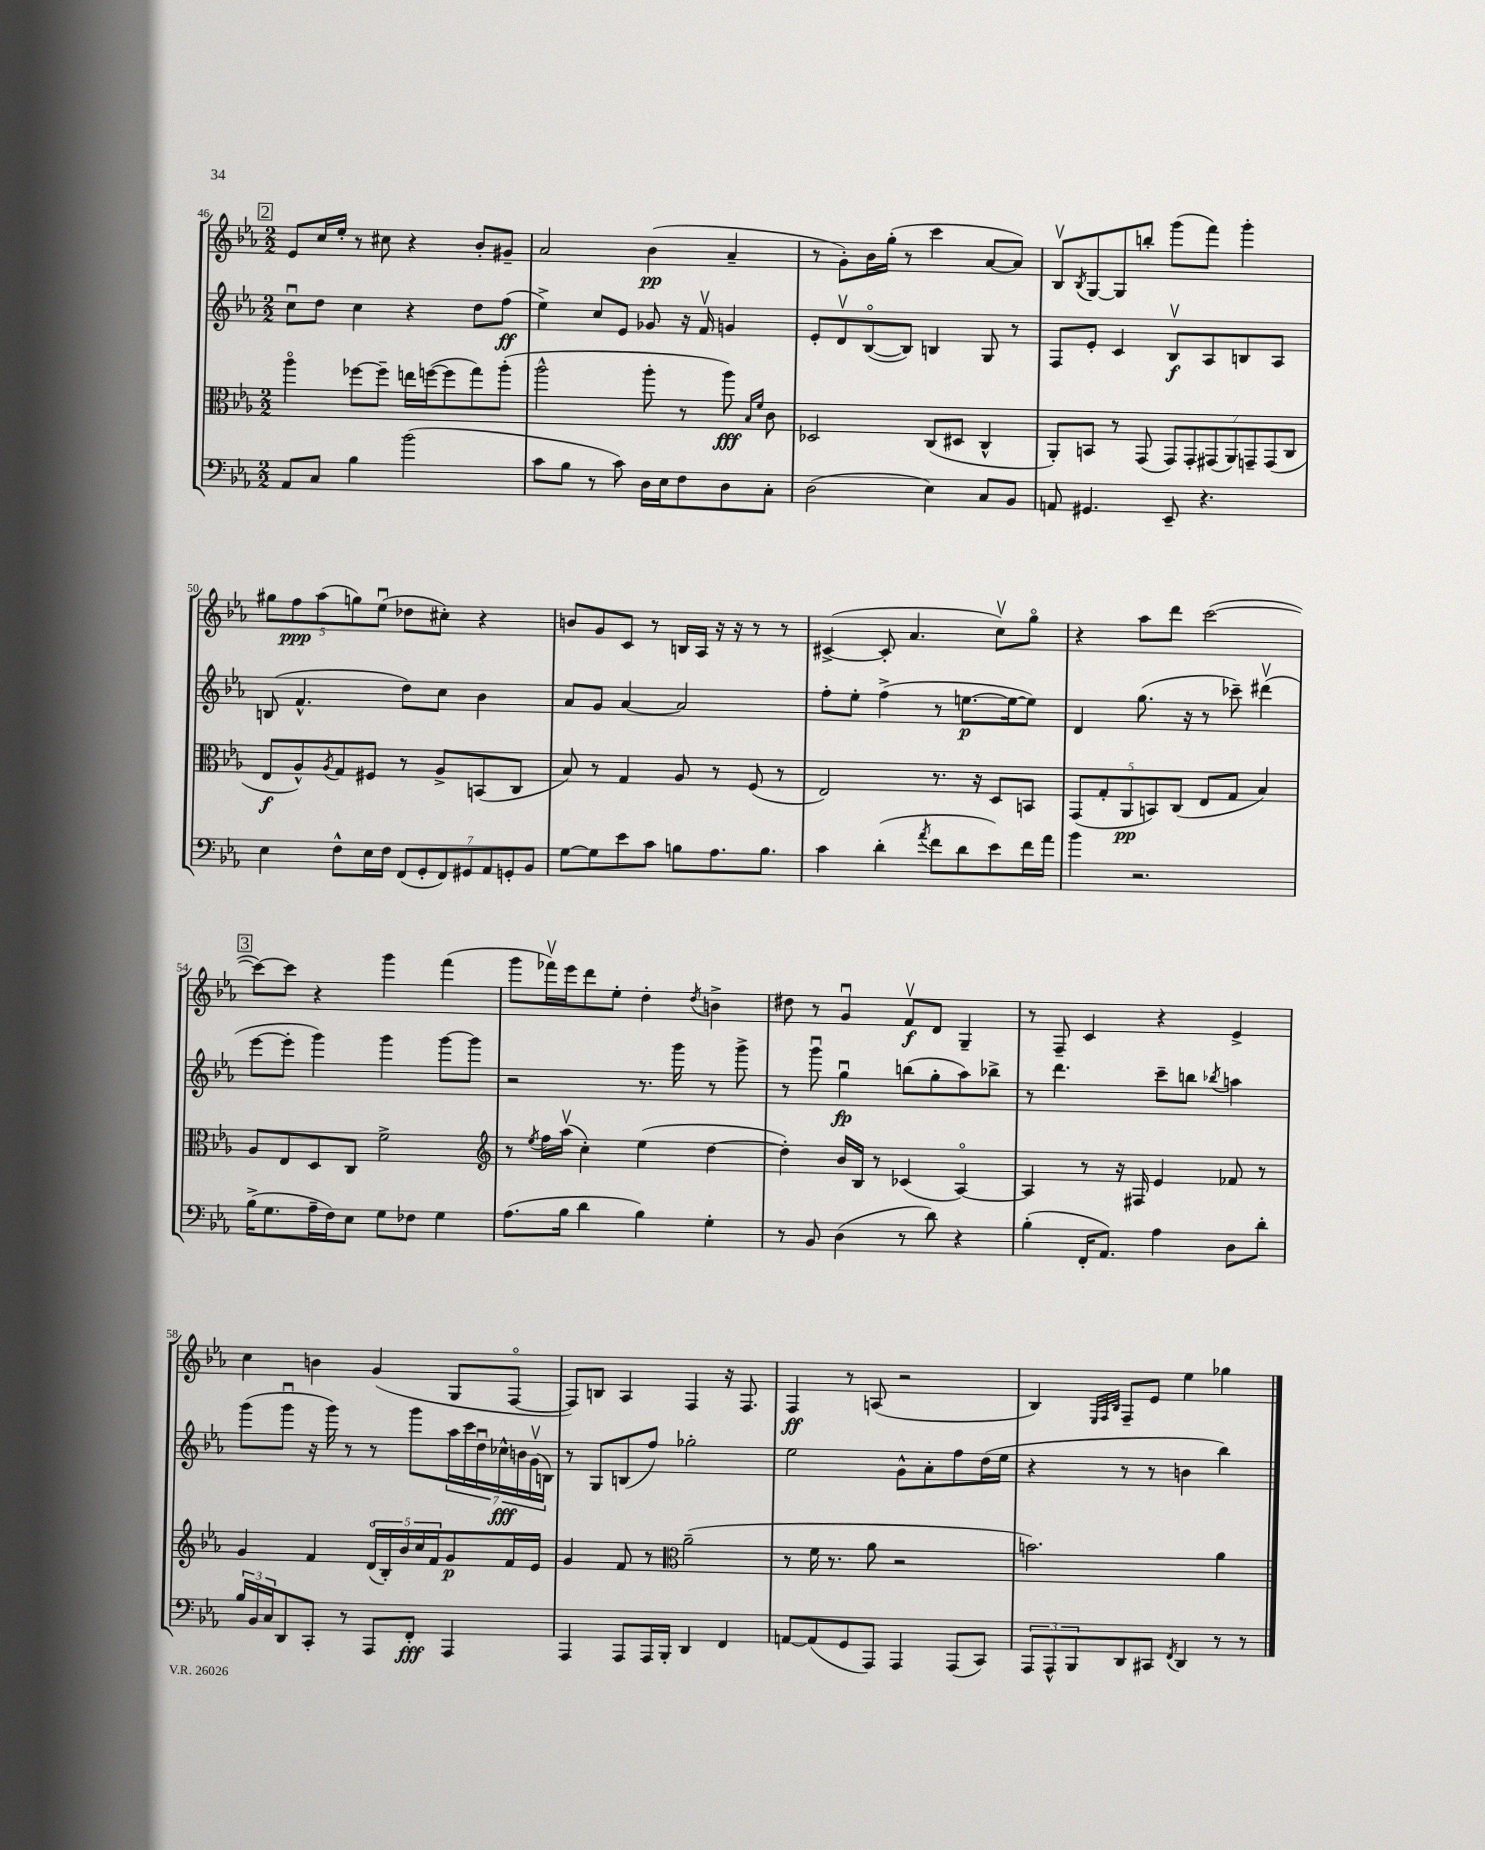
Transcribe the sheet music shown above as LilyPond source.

<<
\new StaffGroup <<
\new Staff = "s0" {
    \clef treble \key ees \major \numericTimeSignature \time 2/2
    \mark \markup { \box "2" } ees'8 c''16 ees''16-. r8 cis''8 r4 bes'8-. gis'8-- |
    aes'2 bes'4\pp( aes'4-- |
    r8 g'8-.) bes'16 g''16-.( r8 c'''4 aes'8~ aes'8) |
    bes8\upbow \acciaccatura { bes8 } g8~ g8 b''8-. g'''8( f'''8) g'''4-. |
    \tuplet 5/4 { gis''8 f''8\ppp aes''8( g''8) ees''8\downbow( } des''8 cis''8-.) r4 |
    b'8 g'8 c'8 r8 b16 aes16 r16 r16 r8 r8 |
    cis'4~->( cis'8-. aes'4. c''8\upbow) g''8\flageolet |
    r4 aes''8 d'''8 c'''2~( |
    \mark \markup { \box "3" } c'''8~) c'''8 r4 g'''4 f'''4( |
    g'''8 fes'''16\upbow) ees'''16 d'''8 ees''8-. d''4-. \acciaccatura { d''8 } b'4-> |
    dis''8 r8 g'4\downbow f'8\upbow\f d'8 g4-- |
    r8 f8-- c'4 r4 ees'4-> |
    c''4 b'4 g'4( g8 f8~\flageolet |
    f8) b8 aes4 f4 r16 f8. |
    f4\ff r8 a8( r2 |
    bes4) \grace { ees32 f32 bes32 } f8-- ees'8 ees''4 ges''4 \bar "|." |
}
\new Staff = "s1" {
    \clef treble \key ees \major \numericTimeSignature \time 2/2
    \mark \markup { \box "2" } c''8\downbow d''8 c''4 r4 d''8 f''8\ff( |
    ees''4->) c''8 ees'8 ges'8 r16 f'16\upbow g'4 |
    ees'8-. d'8\upbow bes8~\flageolet( bes8) b4 g8 r8 |
    f8 ees'8-. c'4 bes8\upbow\f aes8 b8 aes8 |
    b8( f'4.-^ d''8) c''8 bes'4 |
    aes'8 g'8 aes'4~ aes'2 |
    f''8-. ees''8-. f''4->( r8 e''8.~\p e''16~ e''8) |
    d'4 g''8.( r16 r8 ces'''8--) dis'''4\upbow( |
    \mark \markup { \box "3" } ees'''8~ ees'''8-. g'''4) g'''4 g'''8~ g'''8 |
    r2 r8. g'''16 r8 g'''8-> |
    r8 g'''8\downbow g''4\downbow\fp b''8( g''8-. aes''8) bes''8-> |
    r8 d'''4. c'''8-- b''8 \acciaccatura { bes''8 } a''4 |
    g'''8( g'''8\downbow r16 g'''16) r8 r8 g'''8 \tuplet 7/4 { aes''16 c'''16 d''16\downbow ces''16-^\fff b'16 g'16\upbow( b16) } |
    r8 g8 b8( f''8) ges''2-. |
    ees''2 g'8-^ aes'8-. f''8 d''16( ees''16 |
    r4 r8 r8 b'4 bes''4) \bar "|." |
}
\new Staff = "s2" {
    \clef alto \key ees \major \numericTimeSignature \time 2/2
    \mark \markup { \box "2" } aes''4\flageolet fes''8~ fes''8-- e''16 f''16~( f''8 g''8) aes''8-.( |
    aes''2-^ aes''8-. r8 aes''8\fff) \grace { bes16 f'16 } c'8 |
    des2 c8( dis8 c4-^ |
    aes,8-.) b,8 r8 g,8( \tuplet 7/4 { g,8) g,8-. gis,8( aes,8) g,8-- g,8( c8 } |
    ees8\f aes8-^) \acciaccatura { aes8 } g8 fis8 r8 aes8-> b,8( c8 |
    bes8) r8 g4 aes8 r8 f8( r8 |
    ees2) r8. r16 d8 b,8 |
    \tuplet 5/4 { g,8( g8-. aes,8\pp b,8) c8( } ees8 g8 bes4) |
    \mark \markup { \box "3" } aes8 ees8 d8 c8 f'2-> |
    \clef treble r8 \acciaccatura { ees''8 } f''16 aes''16\upbow( c''4-.) ees''4( d''4~ |
    d''4-.) bes'16 bes16 r8 ces'4( aes4~\flageolet) |
    aes4 r8 r16 fis16 ees'4 fes'8 r8 |
    g'4 f'4 \tuplet 5/4 { d'16\flageolet( bes16-.) bes'16 c''16 f'16 } g'8\p f'16 ees'16 |
    g'4 f'8 r8 \clef alto aes'2--( |
    r8 f'16 r8. aes'8 r2 |
    b'2.) aes'4 \bar "|." |
}
\new Staff = "s3" {
    \clef bass \key ees \major \numericTimeSignature \time 2/2
    \mark \markup { \box "2" } aes,8 c8 bes4 bes'2( |
    c'8 bes8 r8 c'8) d16 ees16 f8 d8 c8-. |
    d2( ees4) c8 bes,8 |
    a,8 gis,4. ees,8-- r4. |
    ees4 f8-^ ees16 f16 \tuplet 7/4 { f,8( g,8-. f,8) gis,8 aes,8 g,8-. bes,8 } |
    g8~ g8 ees'8 c'8 b8 aes8. b8. |
    c'4 d'4-.( \acciaccatura { aes'8 } f'8 d'8 ees'8) f'16 aes'16 |
    bes'4 r2. |
    \mark \markup { \box "3" } bes16->( g8. aes16-- f16) ees8 g8 fes8 g4 |
    aes8.( bes16 d'4 bes4) g4-. |
    r8 bes,8 d4( r8 d'8) r4 |
    bes4-.( f,16-. aes,8.) aes4 d8 d'8-. |
    \tuplet 3/2 { bes16 bes,16 c16 } d,8 c,8-. r8 aes,,8 f,8-.\fff aes,,4 |
    aes,,4 aes,,8 aes,,16 bes,,16-. d,4 f,4 |
    a,8~ a,8( g,8 aes,,8) aes,,4 aes,,8( c,8) |
    \tuplet 3/2 { aes,,8 aes,,8-^ bes,,8 } d,8 cis,8 \acciaccatura { f,8 } d,4 r8 r8 \bar "|." |
}
>>
>>
\layout { \context { \Score currentBarNumber = #46 } }
